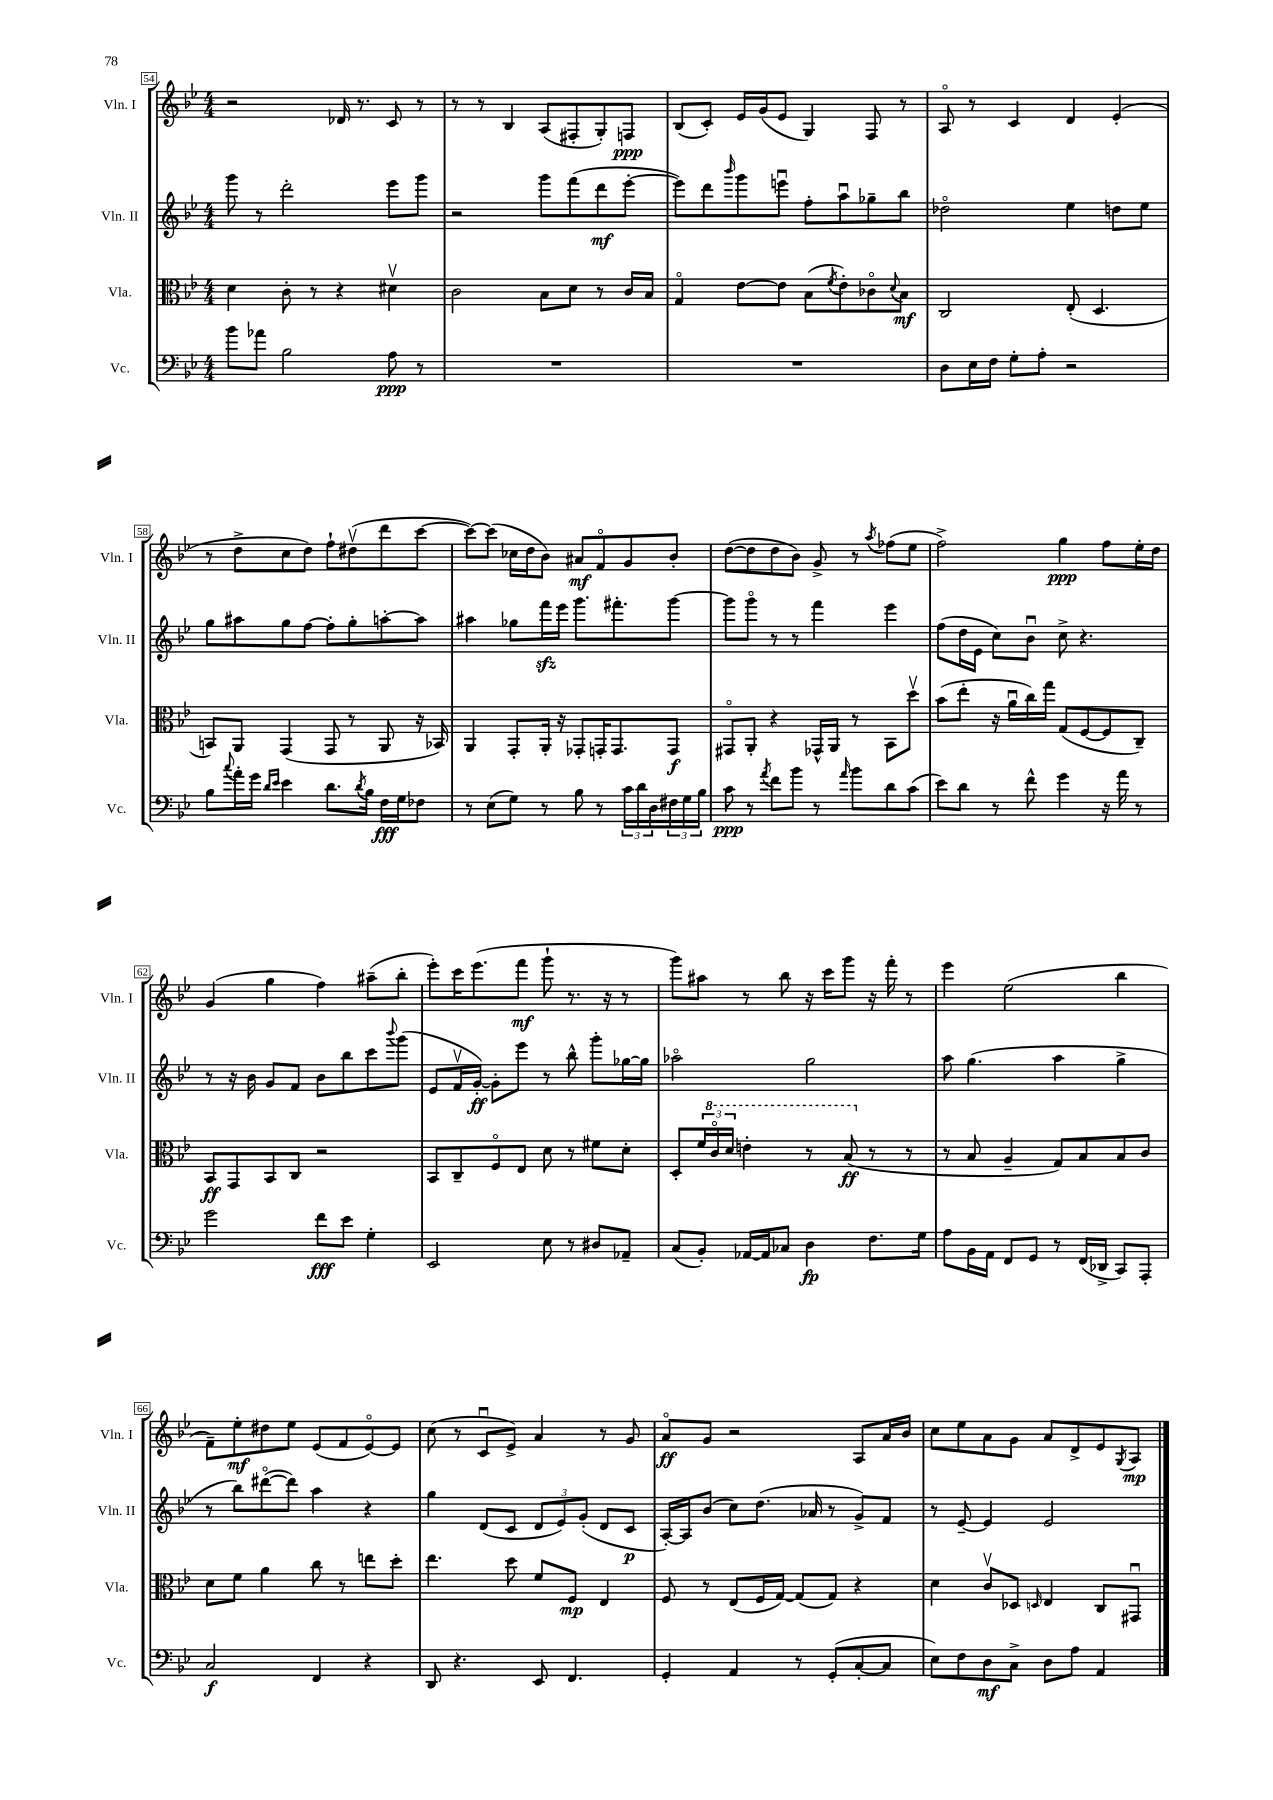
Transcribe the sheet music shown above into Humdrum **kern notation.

**kern	**kern	**kern	**kern
*staff4	*staff3	*staff2	*staff1
*clefF4	*clefC3	*clefG2	*clefG2
*k[b-e-]	*k[b-e-]	*k[b-e-]	*k[b-e-]
*M4/4	*M4/4	*M4/4	*M4/4
8b-	4d	8ggg	2r
8a-	.	8r	.
2B-	8c'	2ddd'	.
.	8r	.	.
.	4r	.	16d-
.	.	.	8.r
8A	4d#v	8eee-	8c
8r	.	8ggg	8r
=	=	=	=
1r	2c	2r	8r
.	.	.	8r
.	.	.	4B-
.	8B-	8ggg	(8A
.	8d	(8fff	8F#'
.	8r	8ddd	8G')
.	16c	[8eee-'	8F
.	16B-	.	.
=	=	=	=
1r	4Go	8eee-])	(8B-
.	.	8ddd	8c')
.	.	16qqbbb-	.
.	[8e-	8ggg	16e-
.	.	.	(16g
.	8e-]	8eeeu	8e-
.	(8B-	8ff'	4G)
.	8qf	.	.
.	8e-')	8aau	.
.	8c-o	8gg-~	8F
.	8qqd	.	.
.	8B-	8bb-	8r
=	=	=	=
8D	2C	2dd-o	8Ao
16E-	.	.	8r
16F	.	.	.
8G'	.	.	4c
8A'	.	.	.
2r	(8E-'	4ee-	4d
.	4.D	.	.
.	.	8dd	(4e-'
.	.	8ee-	.
=	=	=	=
8B-	8BB)	8gg	8r
8qqcc	.	.	.
16a'	8AA	8aa#	8dd^
16g	.	.	.
16qqd	.	.	.
16qqe-	.	.	.
4e-	(4GG	8gg	8cc
.	.	[8ff	8dd)
8.d	8GG	8ff']	8ff`
.	8r	8gg'	(8dd#v
8qd	.	.	.
16B-	.	.	.
16F	8AA	[8aa'	8ddd
16G	.	.	.
8F-	16r	8aa]	[8ccc
.	16BB-)	.	.
=	=	=	=
8r	4AA	4aa#	8ccc_)
(8E-	.	.	(8ccc]
8G)	8GG'	8gg-	16cc-
.	.	.	16dd
8r	16AA'	16fff	8b-)
.	16r	16eee-	.
8B-	8GG-'	8.ggg	8a#
8r	16GG'	.	8fo
.	8.GG	8.fff#'	.
24c	.	.	8g
24d	.	.	.
24D	.	.	.
24F#	8GG	[8ggg	8b-'
24G	.	.	.
24B-	.	.	.
=	=	=	=
8c	8GG#o	8ggg]	([8dd
8r	8AA'	8gggo	8dd]
8qa	.	.	.
8f	4r	8r	8dd
8b-	.	8r	8b-)
8r	16GG-^^	4fff	8g^
.	16AA	.	.
16qqa	.	.	.
8b-	8r	.	8r
.	.	.	8qaa
8d	8BB-	4eee-	(8ff-
(8c	8ddv	.	8ee-
=	=	=	=
8e-)	(8b-	(8ff	2ff^)
8d	8ee-'	16dd	.
.	.	16e-	.
8r	16r	8cc)	.
.	16au	.	.
8f^^	16cc)	8b-u	.
.	16gg	.	.
4g	(8G	8cc^	4gg
.	[8F	4.r	.
16r	8F]	.	8ff
16a	.	.	.
8r	8C~)	.	16ee-'
.	.	.	16dd
=	=	=	=
2g	8BB-	8r	(4g
.	8GG	16r	.
.	.	16b-	.
.	8BB-	8g	4gg
.	8C	8f	.
8f	2r	8b-	4ff)
8e-	.	8bb-	.
4G'	.	8ccc	(8aa#~
.	.	8qqbbb-	.
.	.	(8ggg	8bb-'
=	=	=	=
2EE-	8BB-	8e-	8eee-')
.	8C~	16fv	16ccc
.	.	[16g')	(8.eee-
.	8Fo	8g']	.
.	8E-	8eee-	8fff
8E-	8d	8r	8ggg`
8r	8r	8bb-^^	8.r
8D#	8f#	8ggg'	.
.	.	.	16r
8AA-~	8d'	[16gg-	8r
.	.	16gg-]	.
=	=	=	=
(8C	8D'	2aa-o	8ggg)
8BB-')	24f	.	8aa#
.	24cco	.	.
.	24dd	.	.
[16AA-	4ee'	.	8r
16AA-]	.	.	.
8C-	.	.	8bb-
4D	8r	2gg	16r
.	.	.	16ccc
.	(8b-	.	8ggg
8.F	8r	.	16r
.	.	.	16fff'
.	8r	.	8r
16G	.	.	.
=	=	=	=
8A	8r	8aa	4eee-
16BB-	8B-	(4.gg	.
16AA	.	.	.
8FF	4A~	.	(2ee-
8GG	.	.	.
8r	8G)	4aa	.
(16FF	8B-	.	.
16DD-^	.	.	.
8CC)	8B-	4gg^	4bb-
8AAA'	8c	.	.
=	=	=	=
2C	8d	8r	8f~)
.	8f	8bb-)	8ee-'
.	4a	([8ddd#o	8dd#
.	.	8ddd#])	8ee-
4FF	8cc	4aa	(8e-
.	8r	.	8f
4r	8ee	4r	[8e-o)
.	8dd'	.	8e-]
=	=	=	=
8DD	4.ee-	4gg	(8cc
4.r	.	.	8r
.	.	(8d	8cu
.	8dd	8c	8e-^)
8EE-	8f	12d	4a
.	.	12e-)	.
4.FF	8F	.	.
.	.	(12g'	.
.	4E-	8d	8r
.	.	8c	8g
=	=	=	=
4GG'	8F	[16A')	8ao
.	.	16A]	.
.	8r	(8b-	8g
4AA	(8E-	8cc)	2r
.	16F	(8.dd	.
.	[16G)	.	.
8r	(8G]	.	.
.	.	16a-	.
(8GG'	8G)	8r	.
[8C'	4r	8g^)	8A
8C]	.	8f	16a
.	.	.	16b-
=	=	=	=
8E-)	4d	8r	8cc
8F	.	[8e-~	8ee-
8D	8cv	4e-]	8a
8C^	8D-	.	8g
.	16qqD	.	.
8D	4E-	2e-	8a
8A	.	.	8d^
4AA	8C	.	8e-
.	.	.	8qG
.	8GG#u	.	8A
==	==	==	==
*-	*-	*-	*-
